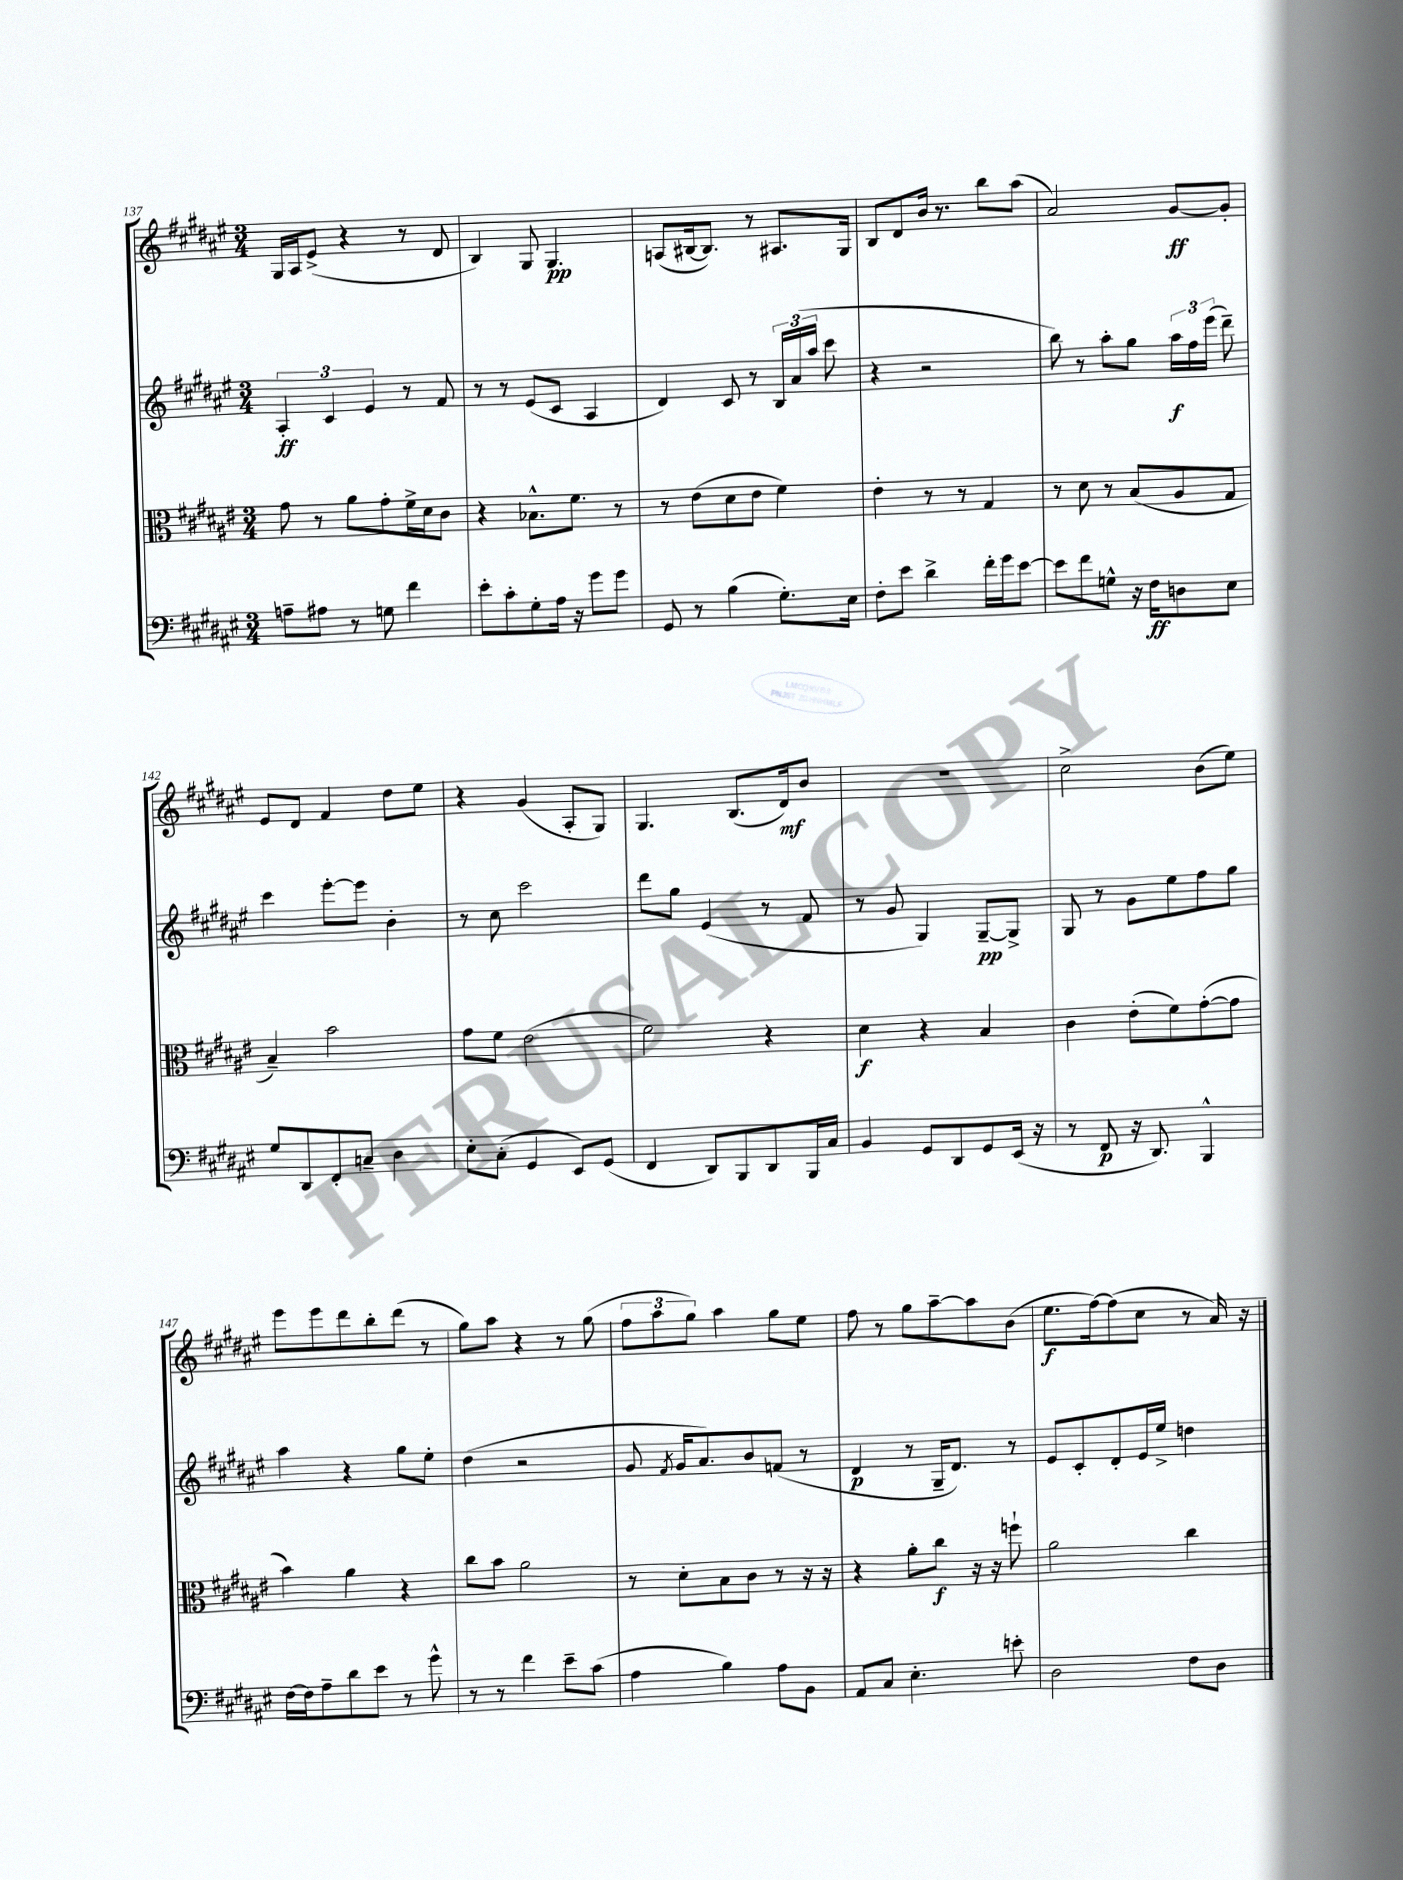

**kern	**dynam	**kern	**dynam	**kern	**dynam	**kern	**dynam
*part4	*part4	*part3	*part3	*part2	*part2	*part1	*part1
*staff4	*staff4	*staff3	*staff3	*staff2	*staff2	*staff1	*staff1
*clefF4	*	*clefC3	*	*clefG2	*	*clefG2	*
*k[f#c#g#d#a#e#]	*	*k[f#c#g#d#a#e#]	*	*k[f#c#g#d#a#e#]	*	*k[f#c#g#d#a#e#]	*
*M3/4	*	*M3/4	*	*M3/4	*	*M3/4	*
=137	=137	=137	=137	=137	=137	=137	=137
8An~\L	.	8g#\	.	6A#'/	ff	16G#/LL	.
.	.	.	.	.	.	16A#/J	.
8A#X\J	.	8r	.	.	.	(8e#^/J	.
.	.	.	.	6c#/	.	.	.
8r	.	8a#\L	.	.	.	4r	.
.	.	.	.	6e#/	.	.	.
8Gn\	.	8g#'\	.	.	.	.	.
4f#\	.	16f#^\L	.	8r	.	8r	.
.	.	16d#\J	.	.	.	.	.
.	.	8c#\J	.	8f#/	.	8d#/	.
=138	=138	=138	=138	=138	=138	=138	=138
8e#'\L	.	4r	.	8r	.	4B/)	.
8c#'\	.	.	.	8r	.	.	.
8G#'\	.	8.B-X^^\L	.	(8e#/L	.	8G#/	.
16A#\Jk	.	.	.	8c#/J	.	4.G#/	pp
16r	.	8.f#\J	.	.	.	.	.
8g#\L	.	.	.	4A#/	.	.	.
8g#\J	.	8r	.	.	.	.	.
=139	=139	=139	=139	=139	=139	=139	=139
8GG#/	.	8r	.	4d#/)	.	(8An/L	.
8r	.	(8e#\L	.	.	.	[16B#X/k	.
.	.	.	.	.	.	8.B#/J])	.
(4B\	.	8d#\	.	8c#/	.	.	.
.	.	8e#\J	.	8r	.	8r	.
8.G#'\L)	.	4f#\)	.	24B/LL	.	8.A#X/L	.
.	.	.	.	(24a#/	.	.	.
.	.	.	.	24aa#/JJ	.	.	.
.	.	.	.	8ccc#\	.	.	.
16E#\Jk	.	.	.	.	.	16G#/Jk	.
=140	=140	=140	=140	=140	=140	=140	=140
8F#'\L	.	4e#'\	.	4r	.	8B/L	.
8e#\J	.	.	.	.	.	8d#/	.
4d#^\	.	8r	.	2r	.	16b/Jk	.
.	.	.	.	.	.	8.r	.
.	.	8r	.	.	.	.	.
16f#'\LL	.	4G#/	.	.	.	8bb\L	.
16g#\J	.	.	.	.	.	.	.
[8e#\J	.	.	.	.	.	(8aa#\J	.
=141	=141	=141	=141	=141	=141	=141	=141
8e#\L]	.	8r	.	8bb\)	.	2a#/)	.
8f#\	.	8d#\	.	8r	.	.	.
8Gn^^\J	.	8r	.	8aa#'\L	.	.	.
16r	.	(8B/L	.	8gg#\J	.	.	.
16F#\KL	ff	.	.	.	.	.	.
8Dn\	.	8A#/	.	24aa#\LL	f	[8g#/L	ff
.	.	.	.	24ff#\	.	.	.
.	.	.	.	(24eee#\JJ	.	.	.
8E#\J	.	8G#/J	.	8ddd#~\)	.	8g#'/J]	.
!!LO:LB:g=z
=142	=142	=142	=142	=142	=142	=142	=142
8G#/L	.	4B~/)	.	4ccc#\	.	8e#/L	.
8DD#/	.	.	.	.	.	8d#/J	.
8FF#'/	.	2b\	.	[8eee#'\L	.	4f#/	.
8Cn~/J	.	.	.	8eee#\J]	.	.	.
4D#\	.	.	.	4b'\	.	8dd#\L	.
.	.	.	.	.	.	8ee#\J	.
=143	=143	=143	=143	=143	=143	=143	=143
8E#'\L	.	8g#\L	.	8r	.	4r	.
(8C#'\J	.	8f#\J	.	8cc#\	.	.	.
4GG#/	.	(2e#\	.	2ccc#\	.	(4g#/	.
8EE#/L)	.	.	.	.	.	8A#'/L	.
(8GG#/J	.	.	.	.	.	8G#/J)	.
=144	=144	=144	=144	=144	=144	=144	=144
4FF#/	.	2f#\)	.	8ddd#\L	.	4.G#/	.
.	.	.	.	8gg#\J	.	.	.
8DD#/L)	.	.	.	(4e#/	.	.	.
8BBB/	.	.	.	.	.	(8.B/L	.
8DD#/	.	4r	.	8r	.	.	.
.	.	.	.	.	.	16d#/k)	mf
16BBB/L	.	.	.	8f#/	.	8b/J	.
16C#/JJ	.	.	.	.	.	.	.
=145	=145	=145	=145	=145	=145	=145	=145
4BB/	.	4d#\	f	8r	.	2.r	.
.	.	.	.	8g#/	.	.	.
8GG#/L	.	4r	.	4G#/)	.	.	.
8DD#/	.	.	.	.	.	.	.
8GG#/	.	4B/	.	[8G#~/L	pp	.	.
(16EE#/Jk	.	.	.	8G#^/J]	.	.	.
16r	.	.	.	.	.	.	.
=146	=146	=146	=146	=146	=146	=146	=146
8r	.	4c#\	.	8G#/	.	2cc#^\	.
8FF#/	p	.	.	8r	.	.	.
16r	.	(8e#'\L	.	8g#\L	.	.	.
8.DD#/)	.	.	.	.	.	.	.
.	.	8f#\)	.	8ee#\	.	.	.
4BBB^^/	.	([8g#'\	.	8ff#\	.	(8b\L	.
.	.	8g#\J]	.	8gg#\J	.	8ee#\J)	.
!!LO:LB:g=z
=147	=147	=147	=147	=147	=147	=147	=147
[16F#\LL	.	4b\)	.	4aa#\	.	8eee#\L	.
16F#\J]	.	.	.	.	.	.	.
8A#~\	.	.	.	.	.	8eee#\	.
8d#\	.	4a#\	.	4r	.	8ddd#\	.
8e#\J	.	.	.	.	.	8bb'\	.
8r	.	4r	.	8gg#\L	.	(8ddd#\J	.
8g#^^\	.	.	.	8ee#'\J	.	8r	.
=148	=148	=148	=148	=148	=148	=148	=148
8r	.	8cc#\L	.	(4dd#\	.	8gg#\L)	.
8r	.	8b\J	.	.	.	8aa#\J	.
4f#\	.	2a#\	.	2r	.	4r	.
8e#~\L	.	.	.	.	.	8r	.
(8c#\J	.	.	.	.	.	(8gg#\	.
=149	=149	=149	=149	=149	=149	=149	=149
4A#\	.	8r	.	8g#/	.	12ff#\L	.
.	.	.	.	.	.	12aa#\	.
.	.	.	.	8qf#/	.	.	.
.	.	8d#'\L	.	16g#/KL	.	.	.
.	.	.	.	.	.	12gg#\J)	.
.	.	.	.	8.a#/)	.	.	.
4B\)	.	8B\	.	.	.	4aa#\	.
.	.	8c#\J	.	8b/	.	.	.
8A#\L	.	8r	.	(8fn/J	.	8gg#\L	.
8BB\J	.	16r	.	8r	.	8ee#\J	.
.	.	16r	.	.	.	.	.
=150	=150	=150	=150	=150	=150	=150	=150
8AA#/L	.	4r	.	4d#/	p	8ff#\	.
8C#/J	.	.	.	.	.	8r	.
4.E#'\	.	8a#'\L	.	8r	.	8gg#\L	.
.	.	8cc#\J	f	16G#~/KL	.	[8aa#~\	.
.	.	.	.	8.d#/J)	.	.	.
.	.	16r	.	.	.	8aa#\]	.
.	.	16r	.	.	.	.	.
8en'\	.	8ffn`\	.	8r	.	(8b\J	.
=151	=151	=151	=151	=151	=151	=151	=151
2D#\	.	2a#\	.	8e#/L	.	8.ee#\L	f
.	.	.	.	8c#'/	.	.	.
.	.	.	.	.	.	[16ff#\k)	.
.	.	.	.	8d#'/	.	(8ff#\]	.
.	.	.	.	16e#/L	.	8cc#\J	.
.	.	.	.	16ee#^/JJ	.	.	.
8F#\L	.	4cc#\	.	4ddn\	.	8r	.
8D#\J	.	.	.	.	.	16a#/)	.
.	.	.	.	.	.	16r	.
==	==	==	==	==	==	==	==
*-	*-	*-	*-	*-	*-	*-	*-
